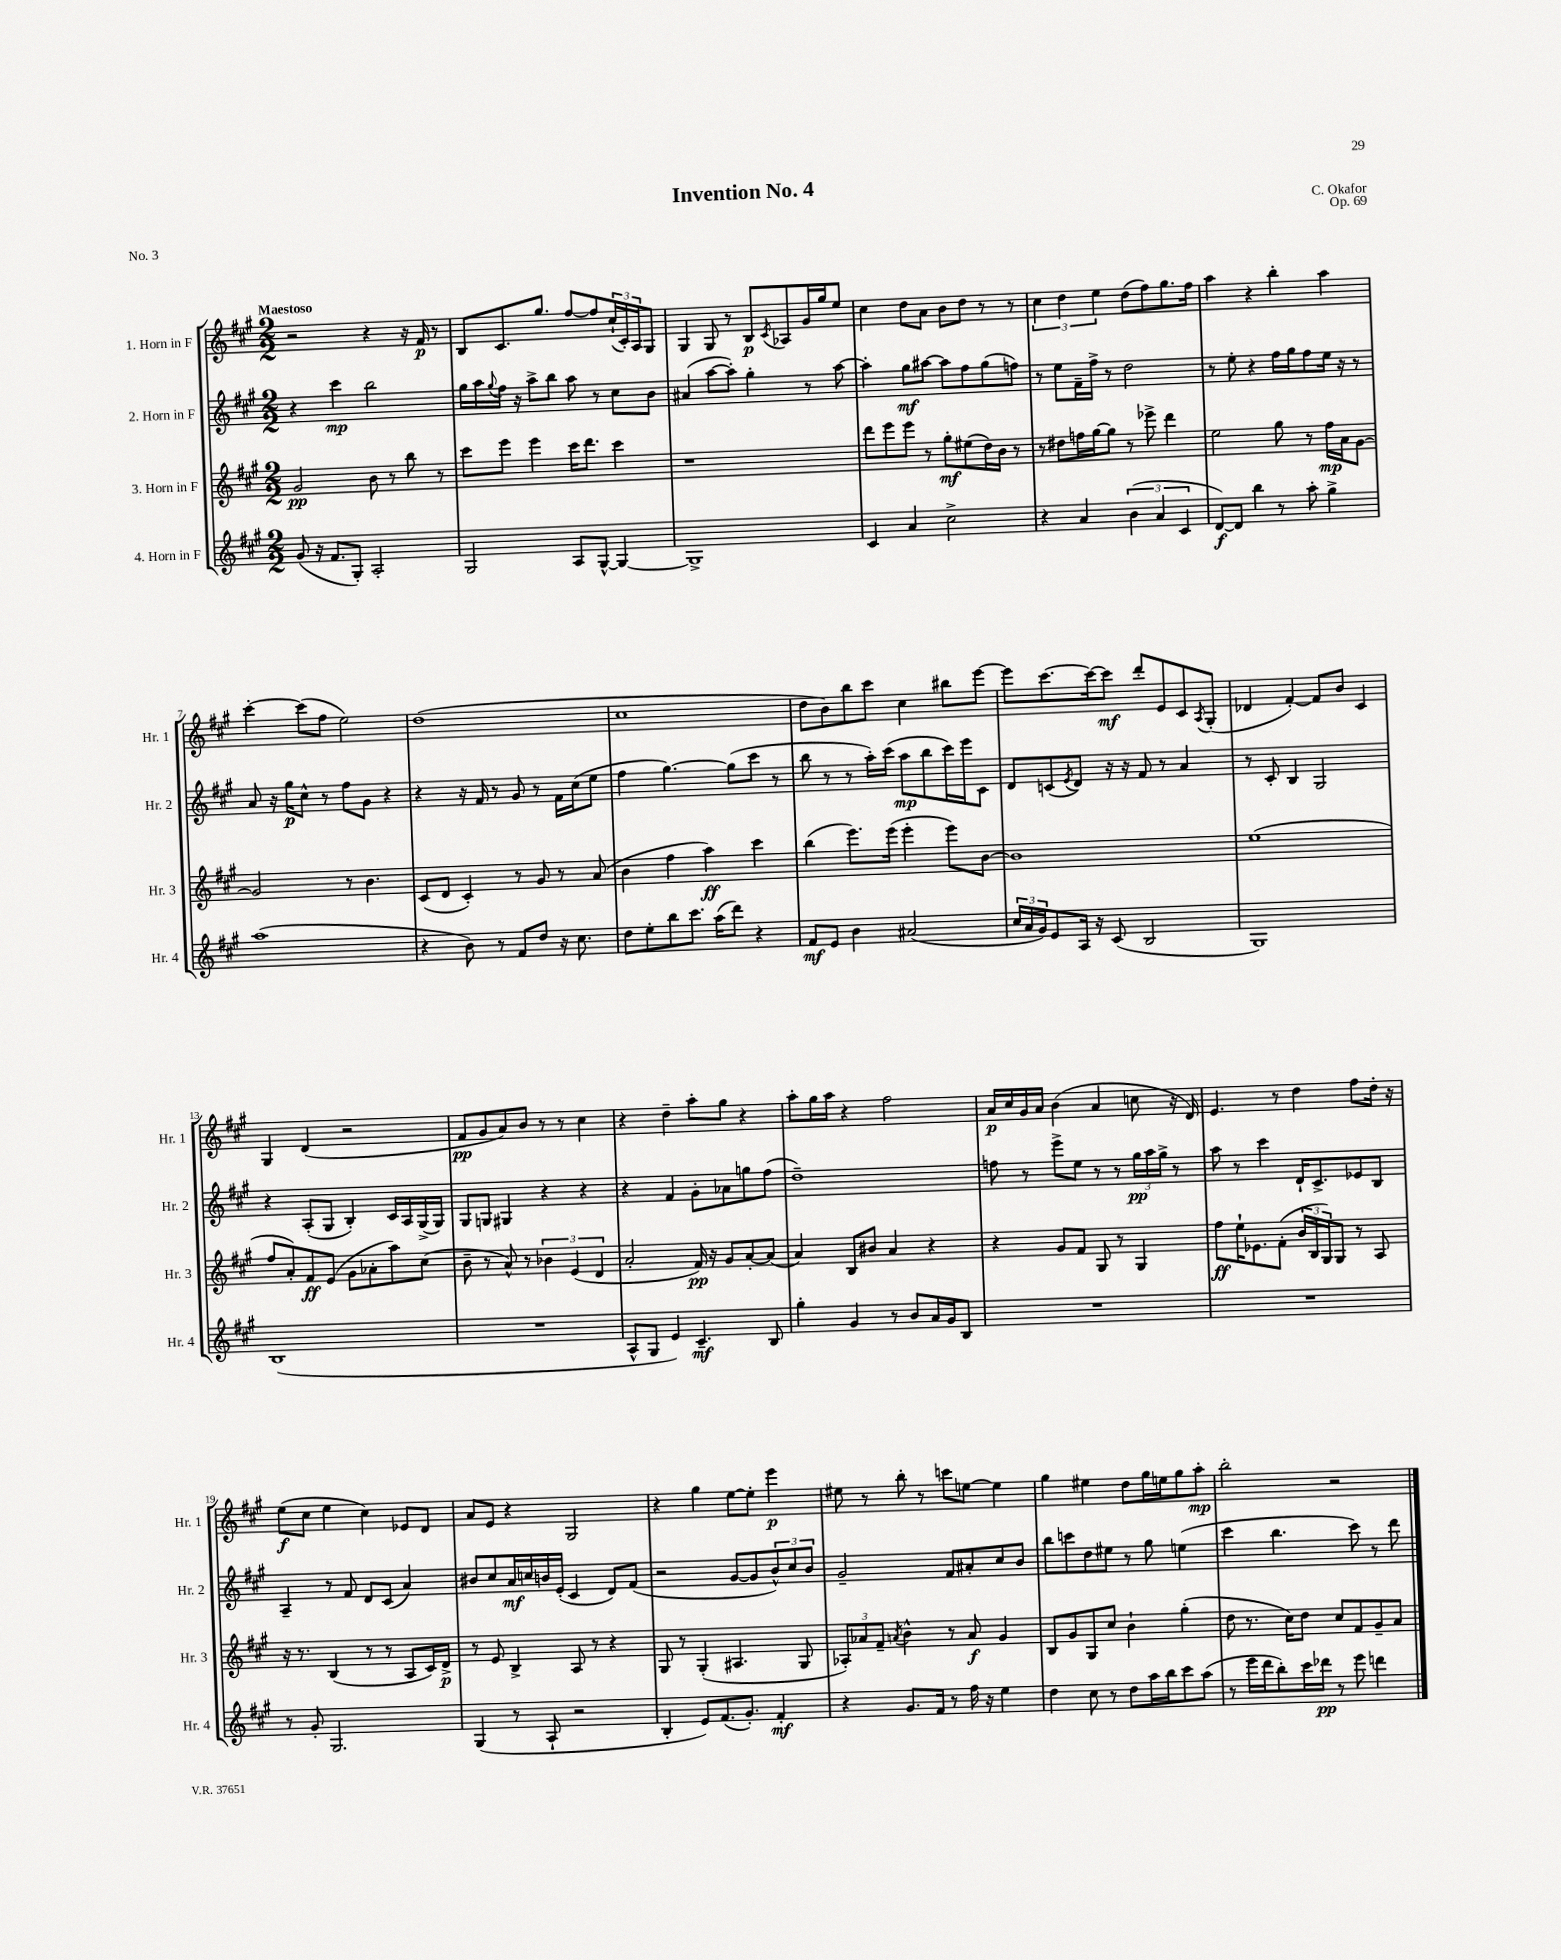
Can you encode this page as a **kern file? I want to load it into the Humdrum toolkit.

**kern	**kern	**kern	**kern
*staff4	*staff3	*staff2	*staff1
*clefG2	*clefG2	*clefG2	*clefG2
*k[f#c#g#]	*k[f#c#g#]	*k[f#c#g#]	*k[f#c#g#]
*M2/2	*M2/2	*M2/2	*M2/2
(8g#	2g#	4r	2r
16r	.	.	.
8.f#	.	.	.
.	.	4ccc#	.
8G#')	.	.	.
2A'	8b	2bb	4r
.	8r	.	.
.	8bb	.	16r
.	.	.	16f#
.	8r	.	8r
=	=	=	=
2G#	8ccc#	16gg#	8B
.	.	16aa	.
.	.	8qqgg#	.
.	8eee	16ff#	8.c#
.	.	16r	.
.	4eee	8aa^	.
.	.	.	8.gg#
.	.	8bb	.
8A	16ccc#	8aa	[8ff#
.	8.ddd	.	.
[8G#^^	.	8r	8ff#]
4G#_	4ccc#	8cc#	(24cc#`
.	.	.	24c#')
.	.	.	24A
.	.	8b	8G#
=	=	=	=
1G#^]	1r	(4a#	4G#
.	.	[8aa	8G#
.	.	8aa'])	8r
.	.	4gg#'	8B
.	.	.	8qc#
.	.	.	8A-
.	.	8r	16g#
.	.	.	16gg#
.	.	[8aa	8ee
=	=	=	=
4c#	8ddd	4aa']	4cc#
.	8eee	.	.
4a	8eee	8gg#	8dd
.	8r	[8aa#	8a
2cc#^	8gg#'	8aa#]	8b
.	(8ee#	8ff#	8dd
.	16dd)	(8gg#	8r
.	16b	.	.
.	8r	8ff)	8r
=	=	=	=
4r	8r	8r	6cc#
.	8dd#	8ee	.
.	.	.	6dd
4a	16ff	16f#~	.
.	[16gg#	16ff#^	.
.	.	.	6ee
.	8gg#]	8r	.
(6b	8r	2dd	(8dd
.	8eee-^	.	8ff#)
6a	.	.	.
.	4ddd	.	8.gg#
6c#	.	.	.
.	.	.	16ff#
=	=	=	=
[8d)	2ee	8r	4aa
8d]	.	8ee'	.
4bb	.	4r	4r
8r	8gg#	16ff#	4bb'
.	.	16gg#	.
8aa'	8r	8ff#	.
4gg#^	16ff#	16ee	4aa
.	16a	16r	.
.	[8g#	8r	.
=	=	=	=
(1aa	2g#]	8a	[4ccc#'
.	.	16r	.
.	.	16gg#	.
.	.	8cc#^^	(8ccc#]
.	.	8r	8ff#
.	8r	8ff#	2ee)
.	4.b	8g#	.
.	.	4r	.
=	=	=	=
4r	(8c#	4r	(1dd
.	8d	.	.
8b)	4c#')	16r	.
.	.	16f#	.
8r	.	8r	.
8f#	8r	8g#	.
8dd	8g#	8r	.
16r	8r	16f#	.
8.cc#	.	(16cc#	.
.	(8a	8ee	.
=	=	=	=
8dd	4b	4ff#	1cc#
8ee'	.	.	.
8bb	4ff#	[4.gg#)	.
8.ccc#	.	.	.
.	4aa)	.	.
(16aa	.	.	.
8ddd)	.	(8gg#]	.
4r	4ccc#	8ccc#	.
.	.	8r	.
=	=	=	=
8f#	(4bb	8bb	8dd
8e	.	8r	8b)
4b	8.eee)	8r	8bb
.	.	16aa')	8ccc#
.	(16eee	(16ccc#	.
(2a#	4eee'	8aa	4cc#
.	.	8bb	.
.	8eee)	16ccc#)	8bb#
.	.	16eee	.
.	[8b	8c#	[8eee
=	=	=	=
24cc#	1b]	8d	8eee]
24a	.	.	.
24g#)	.	.	.
8e	.	(8c	[8.ccc#
.	.	8qe	.
16A	.	8d)	.
16r	.	.	16ccc#_
(8c#	.	16r	8ccc#]
.	.	16r	.
2B	.	8f#	8ddd'
.	.	8r	8e
.	.	4a	8c#
.	.	.	8qA
.	.	.	(8G#'
=	=	=	=
1G#)	(1ee	8r	4d-
.	.	8c#'	.
.	.	4B	[4f#')
.	.	2G#	8f#]
.	.	.	8b
.	.	.	4c#
=	=	=	=
(1B	8ff#	4r	4G#
.	8a')	.	.
.	8f#	(8A'	(4d
.	(8e	8G#	.
.	8g#	4B')	2r
.	8a-'	.	.
.	8aa)	16c#	.
.	.	16A	.
.	(8cc#	(16G#^	.
.	.	16G#)	.
=	=	=	=
1r	8b~	8G#	8f#
.	8r	8G	8g#
.	8a^^)	4G#	8a)
.	8r	.	8b
.	6b-	4r	8r
.	.	.	8r
.	(6e	.	.
.	.	4r	4cc#
.	6d	.	.
=	=	=	=
8A^^	2a'	4r	4r
8G#	.	.	.
4e)	.	4f#	4dd~
4.c#~	16f#)	8g#'	8aa'
.	16r	.	.
.	8g#	8a-	8gg#
.	[8a'	8gg	4r
8B	(8a]	(8ff#	.
=	=	=	=
4gg#'	4a)	1dd~)	8aa'
.	.	.	16gg#
.	.	.	16aa
4g#	8B	.	4r
.	8b#	.	.
8r	4a	.	2ff#
8b	.	.	.
16a	4r	.	.
16g#	.	.	.
8B	.	.	.
=	=	=	=
1r	4r	8ff	16a
.	.	.	16cc#
.	.	8r	16g#
.	.	.	16a
.	8g#	8eee^	(4b
.	8f#	8ee	.
.	8G#	8r	4a
.	8r	8r	.
.	4G#	24gg#	8cc
.	.	24aa	.
.	.	24gg#^	.
.	.	8r	16r
.	.	.	16d)
=	=	=	=
1r	8ff#	8aa	4.e
.	16ee`	8r	.
.	8.e-	.	.
.	.	4ccc#	.
.	(8f#'	.	8r
.	24b	16d`	4dd
.	24B	.	.
.	.	8.c#^	.
.	24G#)	.	.
.	8G#	.	.
.	8r	8e-	8ff#
.	8A	8B	16dd'
.	.	.	16r
=	=	=	=
8r	16r	4A~	(8ee
.	8.r	.	.
8g#'	.	.	8cc#
2.G#	(4B	8r	4ee
.	.	8f#	.
.	8r	8d	4cc#)
.	8r	(8c#	.
.	8A	4a)	8e-
.	16c#)	.	8d
.	16d^	.	.
=	=	=	=
(4G#	8r	8b#	8a
.	8e	8cc#	8e
8r	4B^	16a	4r
.	.	16cc	.
8A`	.	16b	.
.	.	(16e'	.
2r	8A	4c#	2G#
.	8r	.	.
.	4r	8d)	.
.	.	(8f#	.
=	=	=	=
4B'	8G#	2r	4r
.	8r	.	.
8e)	(4G#'	.	4gg#
(8.f#	.	.	.
.	4.A#	[8g#	[8ee
8.g#')	.	.	.
.	.	8g#]	8ee']
4f#'	.	12b^^)	4eee
.	.	12cc#	.
.	8G#	.	.
.	.	12b	.
=	=	=	=
4r	12A-')	2g#~	8ee#
.	12a-	.	.
.	.	.	8r
.	12f#~	.	.
.	8qa	.	.
8.g#	4b^^	.	8bb'
.	.	.	8r
16f#	.	.	.
8r	8r	8f#	8ccc
16ff#	8a	8a#'	[8ee
16r	.	.	.
4ee	4g#	8cc#	4ee]
.	.	8b	.
=	=	=	=
4dd	8B	8bb	4gg#
.	8g#	8ccc	.
8cc#	8G#	8dd	4ee#
8r	8cc#	8ee#	.
8dd	4b`	8r	8dd
16aa	.	8gg#	16gg#
16bb	.	.	16ee
8ccc#	(4gg#'	(4ee	8gg#
(8aa	.	.	8aa'
=	=	=	=
8r	8dd	4ccc#	2bb'
16eee	8.r	.	.
16ddd	.	.	.
8bb')	.	4.bb	.
.	16cc#)	.	.
16ccc#	8dd	.	.
16ddd-	.	.	.
8r	8cc#	.	2r
8eee	8f#	8ccc#)	.
4ddd	8g#~	8r	.
.	8a	8ddd	.
==	==	==	==
*-	*-	*-	*-
